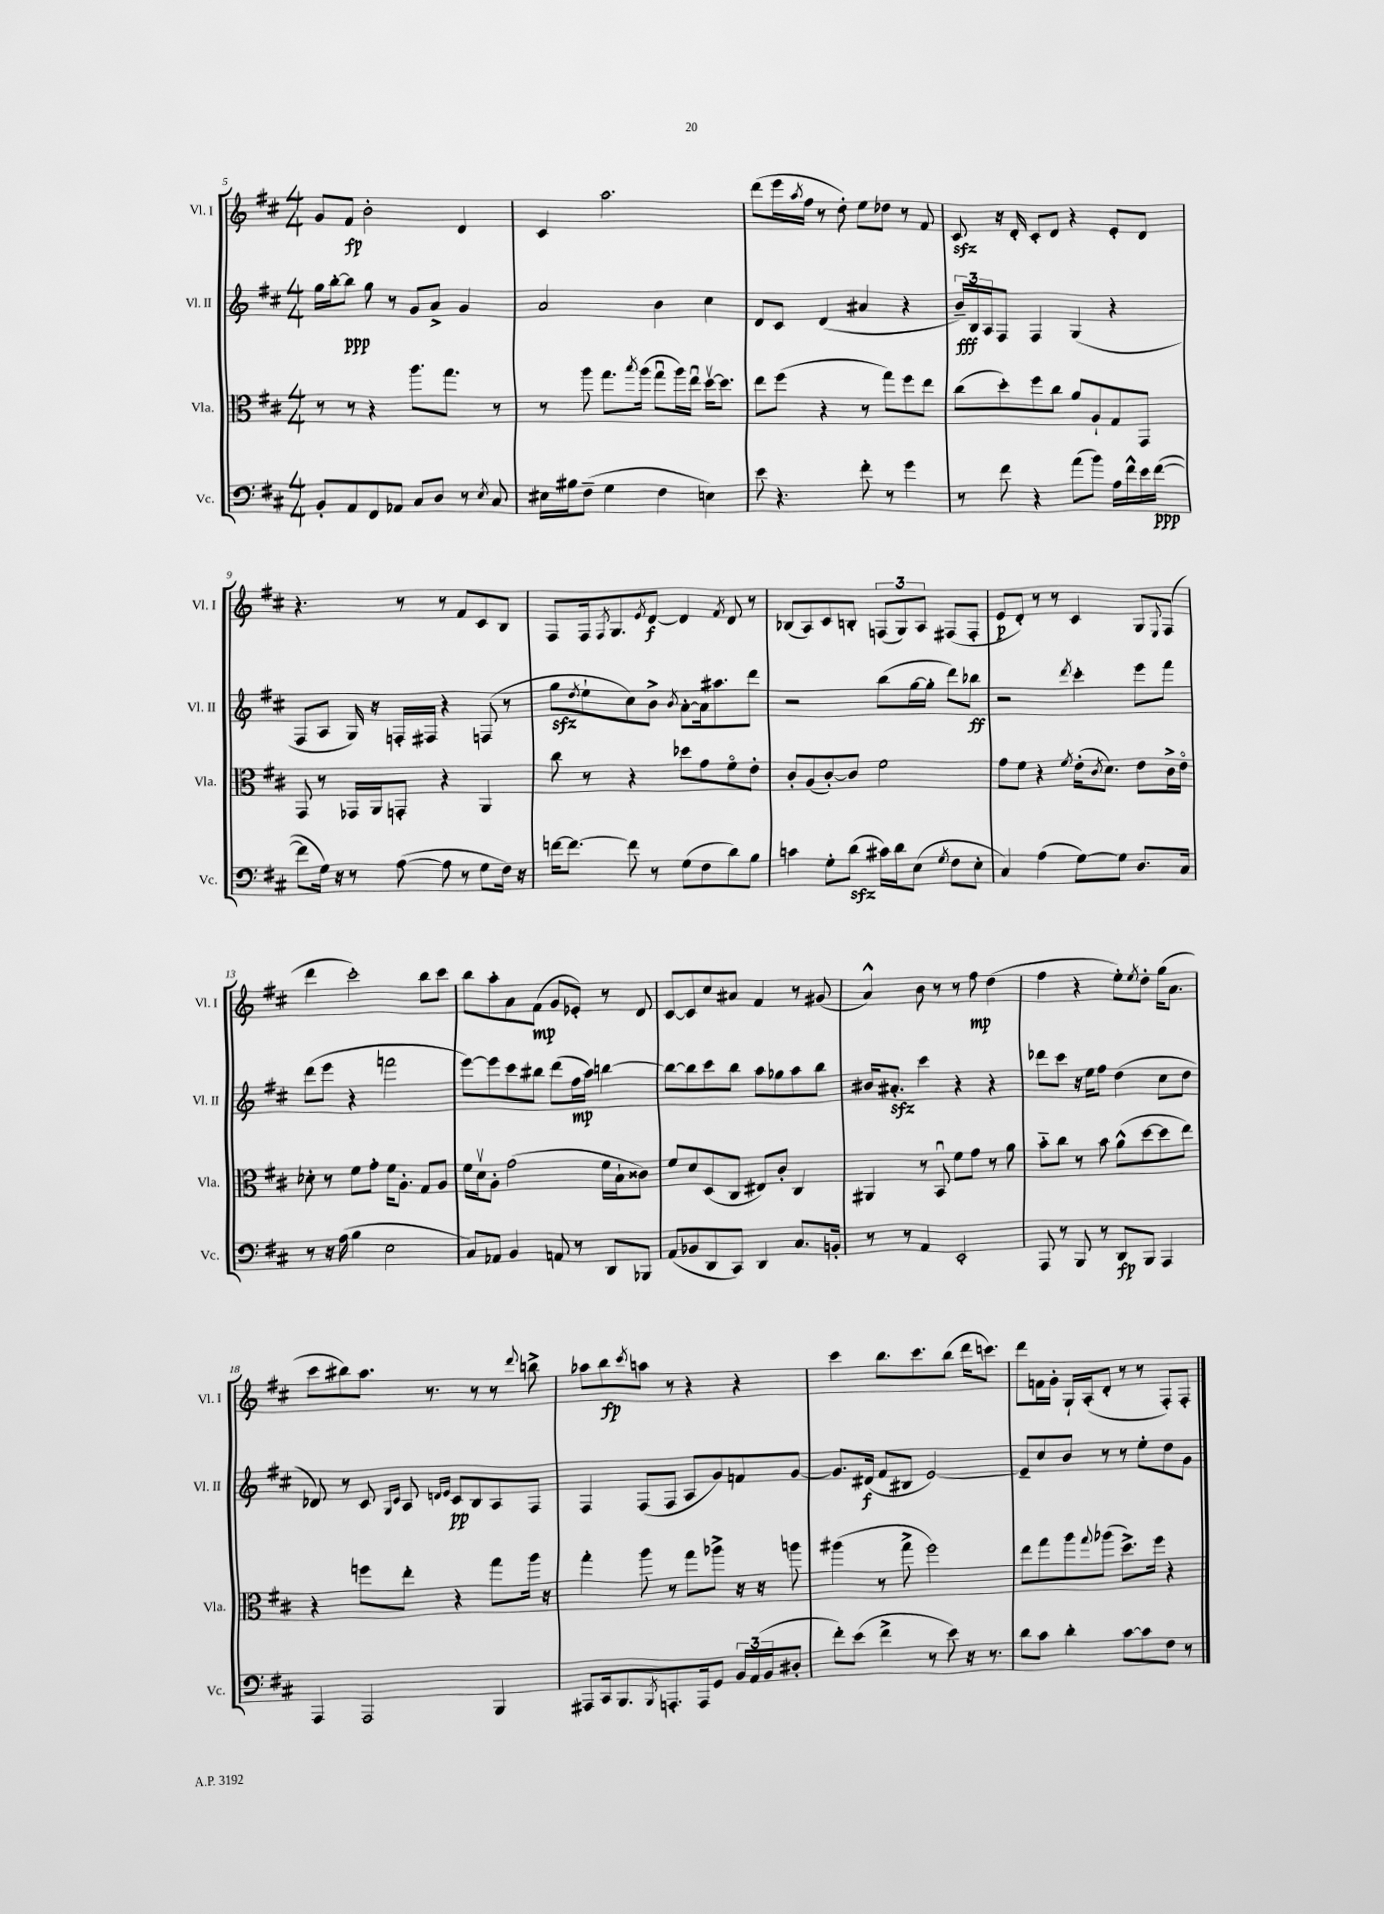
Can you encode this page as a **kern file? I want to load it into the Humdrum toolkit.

**kern	**dynam	**kern	**kern	**dynam	**kern	**dynam
*part4	*part4	*part3	*part2	*part2	*part1	*part1
*staff4	*staff4	*staff3	*staff2	*staff2	*staff1	*staff1
*I"Vc.	*	*I"Vla.	*I"Vl. II	*	*I"Vl. I	*
*I'Vc.	*	*I'Vla.	*I'Vl. II	*	*I'Vl. I	*
*clefF4	*	*clefC3	*clefG2	*	*clefG2	*
*k[f#c#]	*	*k[f#c#]	*k[f#c#]	*	*k[f#c#]	*
*M4/4	*	*M4/4	*M4/4	*	*M4/4	*
=5	=5	=5	=5	=5	=5	=5
8BB'/L	.	8r	16gg\LL	.	8g/L	.
.	.	.	[16bb'\J	.	.	.
8AA/	.	8r	8bb\J]	ppp	8f#/J	fp
8FF#/	.	4r	8gg\	.	2b'\	.
8AA-X/J	.	.	8r	.	.	.
8C#/L	.	8.aa\L	8g/L	.	.	.
8D/J	.	.	8a^/J	.	.	.
.	.	8.gg\J	.	.	.	.
8r	.	.	4g/	.	4d/	.
8qE/	.	.	.	.	.	.
8C#/	.	8r	.	.	.	.
=6	=6	=6	=6	=6	=6	=6
16E#X\LL	.	8r	2a/	.	4c#/	.
16B#X\J	.	.	.	.	.	.
(8F#~\J	.	8aa\	.	.	.	.
4G\	.	8.gg\L	.	.	2.aa\	.
.	.	8qbb/	.	.	.	.
.	.	(16aa\Jk	.	.	.	.
4F#\	.	8ggu\L	4b\	.	.	.
.	.	16aa\L)	.	.	.	.
.	.	16eeu\JJ	.	.	.	.
4En\)	.	[16ddv\KL	4cc#\	.	.	.
.	.	8.dd\J]	.	.	.	.
=7	=7	=7	=7	=7	=7	=7
8e\	.	8ee\L	8d/L	.	(8ddd\L	.
4.r	.	(8ff#\J	8c#/J	.	16eee\L	.
.	.	.	.	.	8qaa/	.
.	.	.	.	.	16ff#\JJ	.
.	.	4r	(4d/	.	8r	.
.	.	.	.	.	8dd'\)	.
8f#'\	.	8r	4a#X/	.	8ee\L	.
8r	.	8gg\L)	.	.	8dd-X\J	.
4g\	.	8ff#\	4r	.	8r	.
.	.	8ee\J	.	.	8f#/	.
=8	=8	=8	=8	=8	=8	=8
8r	.	(8cc#\L	24b~/LL)	fff	8c#zz/	.
.	.	.	24B/	.	.	.
.	.	.	24A/J	.	.	.
8f#\	.	8dd'\)	8F#/J	.	16r	.
.	.	.	.	.	16d'/	.
4r	.	8ff#\	4F#/	.	8c#'/L	.
.	.	8cc#\J	.	.	8d/J	.
(8a\L	.	8a/L	(4G/	.	4r	.
8b\J)	.	8A`/	.	.	.	.
16A\LL	.	8G/	4r	.	8e'/L	.
16f#^^\	.	.	.	.	.	.
16e\	.	8GG/J	.	.	8d/J	.
([16f#\JJ	ppp	.	.	.	.	.
!!LO:LB:g=z
=9	=9	=9	=9	=9	=9	=9
8f#\L]	.	8GG/	8F#/L	.	4.r	.
16G\Jk)	.	8r	8A/J	.	.	.
16r	.	.	.	.	.	.
8r	.	16GG-X/LL	16G/)	.	.	.
.	.	16AA/J	16r	.	.	.
([8A\	.	8GGn'/J	16Fn'/LL	.	8r	.
.	.	.	16F#X/JJ	.	.	.
8A\]	.	4r	4r	.	8r	.
8r	.	.	.	.	8f#/L	.
8G\L	.	4AA/	(8Fn/	.	8c#/	.
16F#\Jk)	.	.	8r	.	8B/J	.
16r	.	.	.	.	.	.
=10	=10	=10	=10	=10	=10	=10
[16fn\KL	.	8cc#\	8ggzz\L	.	8F#/L	.
8.f\J_	.	.	.	.	.	.
.	.	.	8qdd/	.	.	.
.	.	8r	8ee`\	.	16F#/k	.
.	.	.	.	.	8qF#/	.
.	.	.	.	.	8.G/	.
8f\]	.	4r	8cc#\)	.	.	.
.	.	.	.	.	8qe/	.
8r	.	.	8b^\J	.	[8d/J	f
.	.	.	8qb/	.	.	.
(8G\L	.	8dd-X\L	[8a'\L	.	4d/]	.
8F#\	.	8g\	16a\k]	.	.	.
.	.	.	8.aa#X\	.	.	.
.	.	.	.	.	8qf#/	.
8d\)	.	8f#\	.	.	8d/	.
8B\J	.	8e'\J	8ddd\J	.	8r	.
=11	=11	=11	=11	=11	=11	=11
4cn\	.	8c#'/L	2r	.	(8B-X/L	.
.	.	(8A/	.	.	8A/)	.
8G'\L	.	[8c#'/)	.	.	8c#/	.
(8dzz\J	.	8c#/J]	.	.	8Bn'/J	.
16c#X\LL)	.	2f#\	(8bb\L	.	(12Fn/L	.
16d\J	.	.	.	.	.	.
.	.	.	.	.	12G/)	.
(8E\J	.	.	[16gg\L	.	.	.
.	.	.	.	.	12A/J	.
.	.	.	16gg'\JJ]	.	.	.
8qG/	.	.	.	.	.	.
8F#\L	.	.	8ddd\L)	.	(8F#X/L	.
8E'\J	.	.	8bb-X\J	ff	8F#'/J	.
=12	=12	=12	=12	=12	=12	=12
4C#/)	.	8g\L	2r	.	8e/L	p
.	.	8f#\J	.	.	8d'/J)	.
(4A\	.	4r	.	.	8r	.
.	.	.	.	.	8r	.
.	.	8qf#/	8qddd/	.	.	.
[8G\L)	.	(16e'\KL	4ccc#'\	.	4c#/	.
.	.	8qc#/	.	.	.	.
.	.	8.d\J)	.	.	.	.
8G\J]	.	.	.	.	.	.
8.D/L	.	8e\L	8eee\L	.	8G/L	.
.	.	.	.	.	8qqE/	.
.	.	16c#^\L	8fff#\J	.	(8F#/J	.
16C#/Jk	.	16e\JJ	.	.	.	.
!!LO:LB:g=z
=13	=13	=13	=13	=13	=13	=13
8r	.	8d-X'\	(8ddd\L	.	4ddd\	.
16r	.	8r	8eee\J	.	.	.
(16A\	.	.	.	.	.	.
4B\	.	8f#\L	4r	.	2ccc#'\)	.
.	.	8g'\J	.	.	.	.
2E\	.	16f#\KL	2fffn\	.	.	.
.	.	8.A'\J	.	.	.	.
.	.	8G/L	.	.	8bb\L	.
.	.	8A/J	.	.	8ccc#\J	.
=14	=14	=14	=14	=14	=14	=14
8C#/L)	.	16f#\LL	[8eee\L)	.	8bb\L	.
.	.	16dv\J	.	.	.	.
8AA-X/J	.	8A'\J	8eee\]	.	8aa'\	.
4BB/	.	(2g\	8ccc#\	.	8a\	.
.	.	.	8bb#X\J	.	(8f#\J	mp
8AAn/	.	.	(8ddd\L	.	8g/L	.
8r	.	.	16ff#\L	mp	8e-X'/J)	.
.	.	.	16aa\JJ)	.	.	.
8DD/L	.	16f#\LL	[4bbn\	.	8r	.
.	.	16B`\J	.	.	.	.
8BBB-X/J	.	8c##X\J)	.	.	8d/	.
=15	=15	=15	=15	=15	=15	=15
(8AA/L	.	8f#/L	8bb\L_	.	[8c#/L	.
8BB-X/	.	8d/	8bb\]	.	8c#/]	.
8DD/	.	(8D/	8ccc#\	.	8cc#/	.
8CC#/J)	.	8C#/J	8bb\J	.	8a#X/J	.
4DD/	.	8E#X/L)	8aa\L	.	4f#/	.
.	.	8c#'/J	8gg-X\	.	.	.
8.C#/L	.	4C#/	8aa\	.	8r	.
.	.	.	8bb\J	.	(8g#X/	.
16BBn'/Jk	.	.	.	.	.	.
=16	=16	=16	=16	=16	=16	=16
8r	.	4AA#X/	16b#X/KL	.	4a^^/)	.
.	.	.	8.a#Xzz'/J	.	.	.
8r	.	.	.	.	.	.
4AA/	.	8r	4ccc#\	.	8b\	.
.	.	8BBu/	.	.	8r	.
2EE'/	.	8f#\L	4r	.	8r	.
.	.	8g\J	.	.	8ff#\	mp
.	.	8r	4r	.	(4dd\	.
.	.	8a\	.	.	.	.
=17	=17	=17	=17	=17	=17	=17
8AAA/	.	8b\L	8ddd-X\L	.	4ff#\	.
8r	.	8cc#\J	8ccc#\J	.	.	.
8BBB/	.	8r	16r	.	4r	.
.	.	.	16ee\KL	.	.	.
8r	.	8b\	8ff#\J	.	.	.
8DD/L	fp	(8a^^\L	(4dd\	.	8ee'\L)	.
.	.	.	.	.	8qee/	.
8BBB/J	.	[8dd\	.	.	8dd'\J	.
4AAA/	.	8dd\]	8cc#\L	.	(16gg\KL	.
.	.	.	.	.	8.a\J	.
.	.	8ee\J)	8dd\J	.	.	.
!!LO:LB:g=z
=18	=18	=18	=18	=18	=18	=18
4AAA/	.	4r	8d-X/)	.	8ccc#\L	.
.	.	.	8r	.	8bb#X\)	.
2AAA/	.	8ffn\L	8c#/	.	8.aa\J	.
.	.	.	16qqG/LL	.	.	.
.	.	.	16qqc#/JJ	.	.	.
.	.	8ee'\J	8A/	.	.	.
.	.	.	.	.	8.r	.
.	.	.	16qqdn/LL	.	.	.
.	.	.	16qqe/JJ	.	.	.
.	.	4r	8c#/L	pp	.	.
.	.	.	8B/	.	8r	.
4BBB/	.	8gg\L	8A/	.	8r	.
.	.	.	.	.	8qqddd/	.
.	.	16aa\Jk	8F#/J	.	8bbn^\	.
.	.	16r	.	.	.	.
=19	=19	=19	=19	=19	=19	=19
8AAA#X/L	.	4gg'\	4F#/	.	8aa-X\L	.
16CC#/k	.	.	.	.	8bb\	fp
8.BBB/	.	.	.	.	.	.
.	.	.	.	.	8qccc#/	.
.	.	8aa\	(8F#/L	.	8aan\J	.
8qBBB/	.	.	.	.	.	.
8.AAAn'/	.	8r	8F#/J	.	8r	.
.	.	8gg\L	8A/L	.	4r	.
16AAA/k	.	.	.	.	.	.
8GG/J	.	8aa-X^\J	8g/)	.	.	.
24BB/LL	.	16r	8fn/	.	4r	.
(24AA/	.	.	.	.	.	.
.	.	16r	.	.	.	.
24BB/J	.	.	.	.	.	.
8D#X'/J	.	8aan\	[8g/J	.	.	.
=20	=20	=20	=20	=20	=20	=20
8f#'\L)	.	(4aa#X\	8.g/L]	.	4ccc#\	.
(8e\J	.	.	.	.	.	.
.	.	.	(16d#X/Jk	f	.	.
4f#^\	.	8r	8f#/L	.	8.bb\L	.
.	.	8gg^\	8B#X/J	.	.	.
.	.	.	.	.	8.ccc#\	.
8r	.	2ff#\)	[2e/)	.	.	.
8e\)	.	.	.	.	(8bb\J	.
16r	.	.	.	.	16ddd\KL	.
8.r	.	.	.	.	8.cccn\J)	.
=21	=21	=21	=21	=21	=21	=21
8d\L	.	8ee\L	8e~/L]	.	8ddd\L	.
8c#\J	.	8gg\	8cc#/	.	16fn\L	.
.	.	.	.	.	16g'\JJ	.
4d'\	.	8aa\	8b/J	.	16G`/LL	.
.	.	.	.	.	(16A'/J	.
.	.	8qqgg/	.	.	.	.
.	.	(8aa-X\J	8r	.	8d'/J	.
[8c#\L	.	8.dd^\L)	8r	.	8r	.
8c#\]	.	.	8ee'\L	.	8r	.
.	.	16ff#\Jk	.	.	.	.
8F#\J	.	4r	8dd\	.	8F#'/L)	.
8r	.	.	8g\J	.	8F#'/J	.
==	==	==	==	==	==	==
*-	*-	*-	*-	*-	*-	*-
